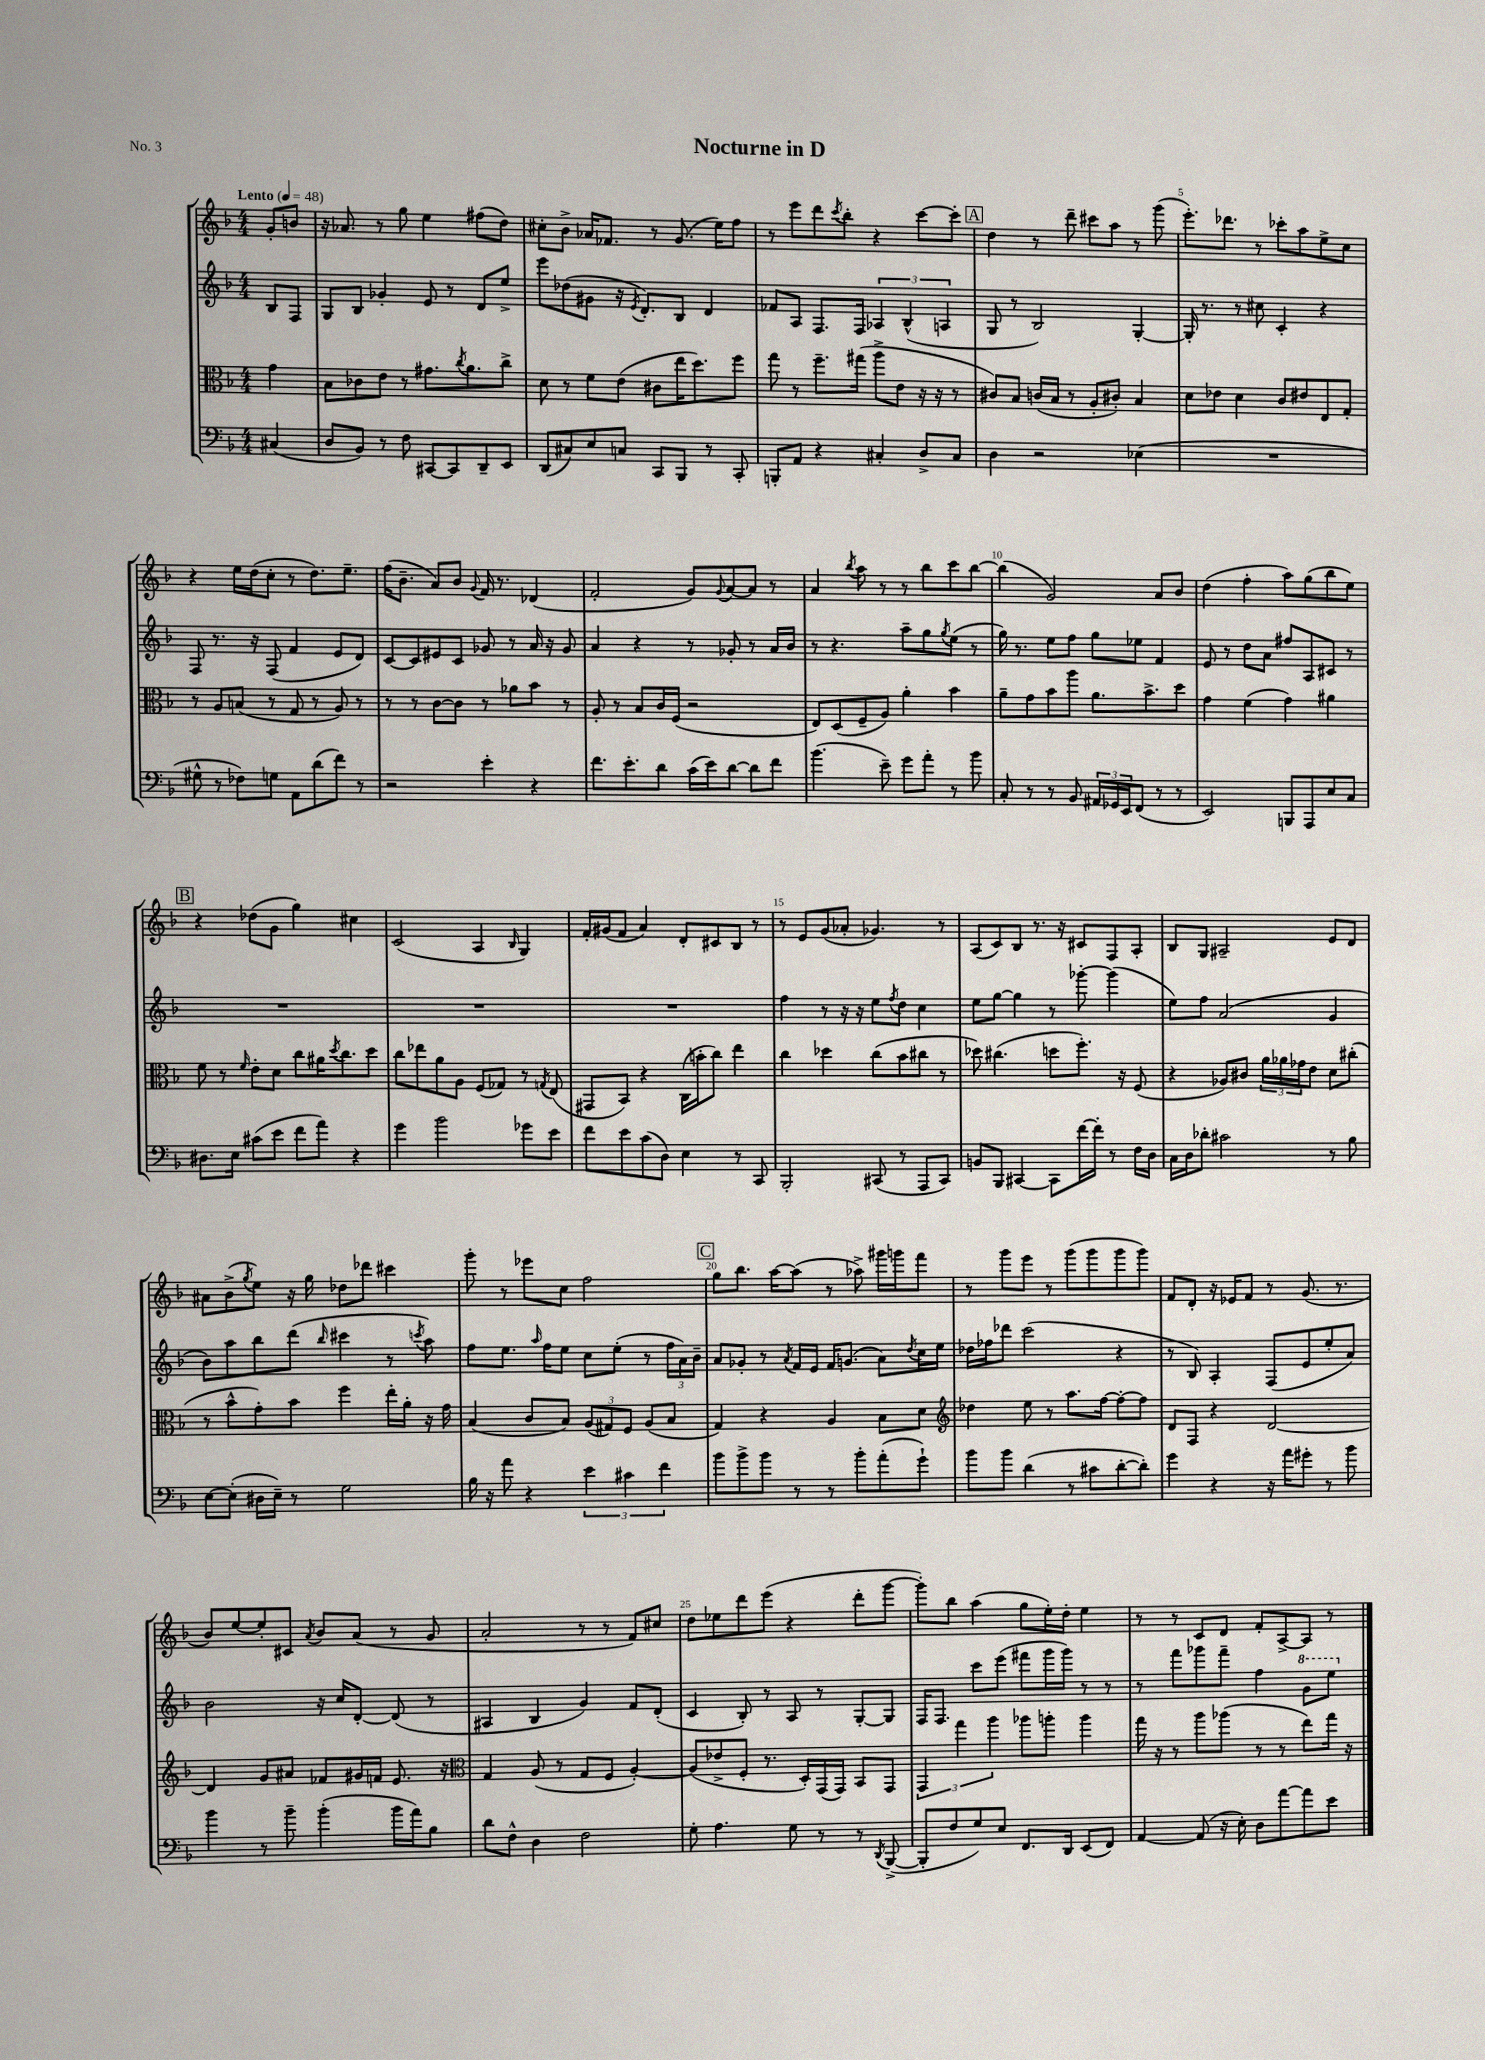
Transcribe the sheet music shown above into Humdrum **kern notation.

**kern	**kern	**kern	**kern
*staff4	*staff3	*staff2	*staff1
*clefF4	*clefC3	*clefG2	*clefG2
*k[b-]	*k[b-]	*k[b-]	*k[b-]
*M4/4	*M4/4	*M4/4	*M4/4
*MM48	*MM48	*MM48	*MM48
(4C#	4g	8B-	8g'
.	.	8F	8b
=	=	=	=
8D	8B-	8G	16r
.	.	.	8.a-
8BB-)	8c-	8B-	.
8r	8e	4g-'	8r
8F	8r	.	8gg
[8CC#	8.g#	8e	4ee
8CC#]	.	8r	.
.	8qcc	.	.
.	8.a	.	.
8DD~	.	8d	(8ff#
8EE	8cc^	8ee^	8dd)
=	=	=	=
(8DD	8d	8eee	8cc#'
8C#)	8r	(8dd-	8b-^
8E	8f	8g#	16a-
.	.	.	8.f-
8C	(8e	16r	.
.	.	8qe	.
.	.	8.d')	.
8CC	8c#	.	8r
8BBB-	16ee	8B-	(8.g
.	8.dd)	.	.
8r	.	4d	.
.	.	.	16ee)
8CC'	8ff	.	8ff
=	=	=	=
8BBB'	8gg	8f-	8r
8AA	8r	8A	8eee
4r	8.ff~	8.F	8ddd
.	.	.	8qccc
.	.	.	8bb-'
.	(16gg#	16F	.
4C#'	8aa^	6A-	4r
.	8e	.	.
.	.	(6B-^^	.
8D^	16r	.	[8ccc
.	16r	.	.
.	.	6A	.
8C#	8r	.	8ccc']
=	=	=	=
4D	8c#)	8G	4dd
.	8B-	8r	.
2r	(16c	2B-)	8r
.	16B-	.	.
.	8r	.	8ddd~
.	8A'	.	8ccc#
.	8c#')	.	8aa
(4E-	4B-	[4G'	8r
.	.	.	(8ggg
=	=	=	=
1r	8d	16G']	8.eee')
.	.	8.r	.
.	8e-	.	.
.	.	.	8.ddd-
.	4d	8r	.
.	.	8cc#	8r
.	8c	4c'	8ccc-'
.	8e#	.	8aa
.	8E	4r	8ee^
.	8G'	.	8cc
=	=	=	=
8G#^^	8r	8F	4r
8r	8A	8.r	.
8F-)	(8B	.	16ee
.	.	16r	(16dd
8G	8r	(8F	8cc'
8AA	8G	4f	8r
(8d	8r	.	8.dd)
8f)	8A)	8e	.
.	.	.	8.ee~
8r	8r	8d)	.
=	=	=	=
2r	8r	[8c	(16ff
.	.	.	8.b-~
.	8r	8c]	.
.	[8c	8e#	8a)
.	8c]	8c	8b-
.	.	.	8qqg
4e'	8r	8g-	16f
.	.	.	8.r
.	8a-	8r	.
4r	8b-	16a	(4d-
.	.	16r	.
.	8r	8g-	.
=	=	=	=
8.f	8A'	4a	2f'
.	8r	.	.
8.e'	.	.	.
.	8B-	4r	.
8d	16c	.	.
.	(16F	.	.
(16c	2r	8r	8g)
16e)	.	.	.
.	.	.	8qqg
[8d	.	8g-'	[8a
8d]	.	8r	8a]
8f	.	16a	8r
.	.	16b-	.
=	=	=	=
(4.b-	8E)	8r	4a
.	(8D	4.r	.
.	.	.	8qbb-
.	8F~	.	8aa
8e~)	8A)	.	8r
8g	4a'	8aa~	8r
8a'	.	8gg	8bb-
.	.	8qgg	.
8r	4b-	(8ee	8ccc
8b-	.	8r	[8bb-
=	=	=	=
8C'	8a~	16gg)	(4bb-]
.	.	8.r	.
8r	8g	.	.
8r	8b-	8ee	2g)
8BB-	8aa	8ff	.
24AA#	8.a	8gg	.
24GG-	.	.	.
24EE	.	.	.
(8FF	.	8ee-	.
.	8.b-^	.	.
8r	.	4f	8a
8r	8dd	.	8b-
=	=	=	=
2EE)	4g	8e	(4dd
.	.	8r	.
.	(4f	8dd	4ff'
.	.	8a	.
8BBB	4g)	8ff#	8aa)
8AAA	.	8A	(8gg
8E	4a#	8c#	8bb-
8C	.	8r	8ee)
=	=	=	=
8.D#	8f	1r	4r
.	8r	.	.
16E	.	.	.
.	16qqf	.	.
(8c#	8e'	.	(8dd-
8e	8d	.	8g
8f	8cc	.	4gg)
8a)	16a#	.	.
.	8qdd	.	.
.	8.cc	.	.
4r	.	.	4cc#
.	8dd	.	.
=	=	=	=
4g	8cc	1r	(2c
.	8ee-	.	.
2b-	8a	.	.
.	8A	.	.
.	(8F	.	4A
.	8G-)	.	.
.	.	.	16qqB-
8g-	8r	.	4G)
.	8qG	.	.
8e	(8E	.	.
=	=	=	=
8f	8GG#	1r	16f'
.	.	.	(16g#
8e	8BB-)	.	8f
(8c	4r	.	4a)
8D)	.	.	.
4E	(16C	.	8d'
.	16b'	.	.
.	8cc)	.	8c#
8r	4ee	.	8B-
8CC	.	.	8r
=	=	=	=
2BBB-'	4cc	4ff	8r
.	.	.	8e
.	4dd-	8r	(8g
.	.	16r	8a-'
.	.	16r	.
(8CC#	(8cc	8ee	4.g-)
.	.	8qff	.
8r	8b-	8dd	.
8AAA	8cc#	4cc	.
8CC#)	8r	.	8r
=	=	=	=
8BB	8dd-)	8ee	(8A
8BBB-	(4.cc#	[8gg	8c)
[4CC#	.	4gg]	8B-
.	.	.	8.r
8CC#]	8dd	8r	.
.	.	.	16r
[16f	8.ff')	[8ggg-'	8c#
16f']	.	.	.
8r	.	(4ggg-]	8F
.	16r	.	.
16F	(8F	.	8A'
16D	.	.	.
=	=	=	=
16C	4r	8ee)	8B-
16D	.	.	.
8d-'	.	8ff	8G
2c#	8A-)	(2a	2A#~
.	8c#	.	.
.	24a	.	.
.	24a-	.	.
.	24g-	.	.
.	8e	.	.
8r	8d	4g	8e
8B-	(8cc#'	.	8d
=	=	=	=
[8E	8r	8b-)	8a#
(8E']	8b-^^	8aa	(8b-^
.	.	.	8qgg
16D#	8g')	8bb-	8ee)
16E~)	.	.	.
8r	8b-	(8ddd	16r
.	.	.	16gg
.	.	16qqbb-	.
2G	4ff	4ccc#	8dd-
.	.	.	8ddd-
.	16ee'	8r	4ccc#
.	16a'	.	.
.	.	8qccc	.
.	16r	8aa)	.
.	16g	.	.
=	=	=	=
16B-	(4B-	8ff	8ggg'
16r	.	.	.
8a	.	8.ee	8r
4r	8c	.	8eee-
.	.	16qqaa	.
.	.	16ff	.
.	8B-)	8ee	8cc
6e	(12A	8cc	2ff
.	12G#)	.	.
.	.	(8ee'	.
6c#	12F	.	.
.	(8A	8r	.
6f	.	.	.
.	8B-	24ff	.
.	.	24a)	.
.	.	24b-~	.
=	=	=	=
8b-	4G)	8a	8gg
8b-^	.	8g-'	8.bb-
8b-	4r	8r	.
.	.	.	[16aa
.	.	8qa	.
8r	.	16f	(8aa]
.	.	16e	.
8r	4A	16f	8r
.	.	(8.g	.
8b-'	.	.	8aa-^)
(8a'	8B-	8a)	16ggg#
.	.	.	16ggg
.	.	8qdd	.
8g`)	8d	16cc	8fff
.	.	16ee	.
=	=	=	=
*	*clefG2	*	*
8b-	4dd-	16dd-	8r
.	.	16ff-	.
8b-	.	8ddd-	8ggg
(4d	8ee	(2ccc	8eee
.	8r	.	8r
8r	8.aa	.	(8ggg
8c#	.	.	8ggg
.	[16ff	.	.
[8d'	8ff'_	4r	8ggg
8d'])	8ff]	.	8ggg)
=	=	=	=
4g	8d	8r	8f
.	8F	8B-)	8d'
4r	4r	4A'	16r
.	.	.	16e-
.	.	.	8f
16r	[2d	(8F	8r
16a	.	.	.
8g#'	.	8e	(8.g
8r	.	8ee'	.
.	.	.	8.r
8b-	.	8a)	.
=	=	=	=
4b-	4d]	2b-	8b-)
.	.	.	[8ee
8r	8g	.	8ee']
8b-~	8a#	.	8c#
.	.	.	8qa
(4b-'	8f-	16r	8b-
.	.	16cc	.
.	16g#	[8d'	(8a
.	16f	.	.
16b-	8.e	(8d]	8r
16a)	.	.	.
8B-	.	8r	8g
.	16r	.	.
=	=	=	=
*	*clefC3	*	*
8d	4G	4A#	2a'
8F^^	.	.	.
4D	(8A	4B-	.
.	8r	.	.
2F	8G	4g)	8r
.	8F	.	8r
.	[4A')	8f	8f)
.	.	(8d'	8cc#
=	=	=	=
8G'	(8A]	4c	8dd
4.A	8e-^	.	8ee-
.	8F'	8B-')	8ddd
.	8.r	8r	(8eee
8G	.	8A	4r
.	16D')	.	.
8r	(16GG	8r	.
.	16GG)	.	.
8r	8BB-	[8G'	8ddd'
8qDD	.	.	.
([8BBB-^	8GG	8G]	[8ggg
=	=	=	=
8BBB-']	6GG	16F	8ggg'])
.	.	8.F	.
8F	.	.	8bb-
.	6gg	.	.
8G)	.	8ccc	(4aa
.	6aa	.	.
8E	.	(8eee	.
8.FF	8aa-	8fff#	8gg
.	8aa'	16ggg	16ee')
16DD	.	16ggg)	16dd'
(8EE	4aa	8r	4ee
8FF)	.	8r	.
=	=	=	=
[4AA	16gg	8r	8r
.	16r	.	.
.	8r	8fff	8r
(8AA]	8aa	8ggg-	8c
16r	(8aa-	8fff~	8d
16E')	.	.	.
8D	8r	4ff	8f'
[8a	8r	.	[8A^
8a]	8ee)	8gg	8A]
8e	16gg	8eee	8r
.	16r	.	.
==	==	==	==
*-	*-	*-	*-
